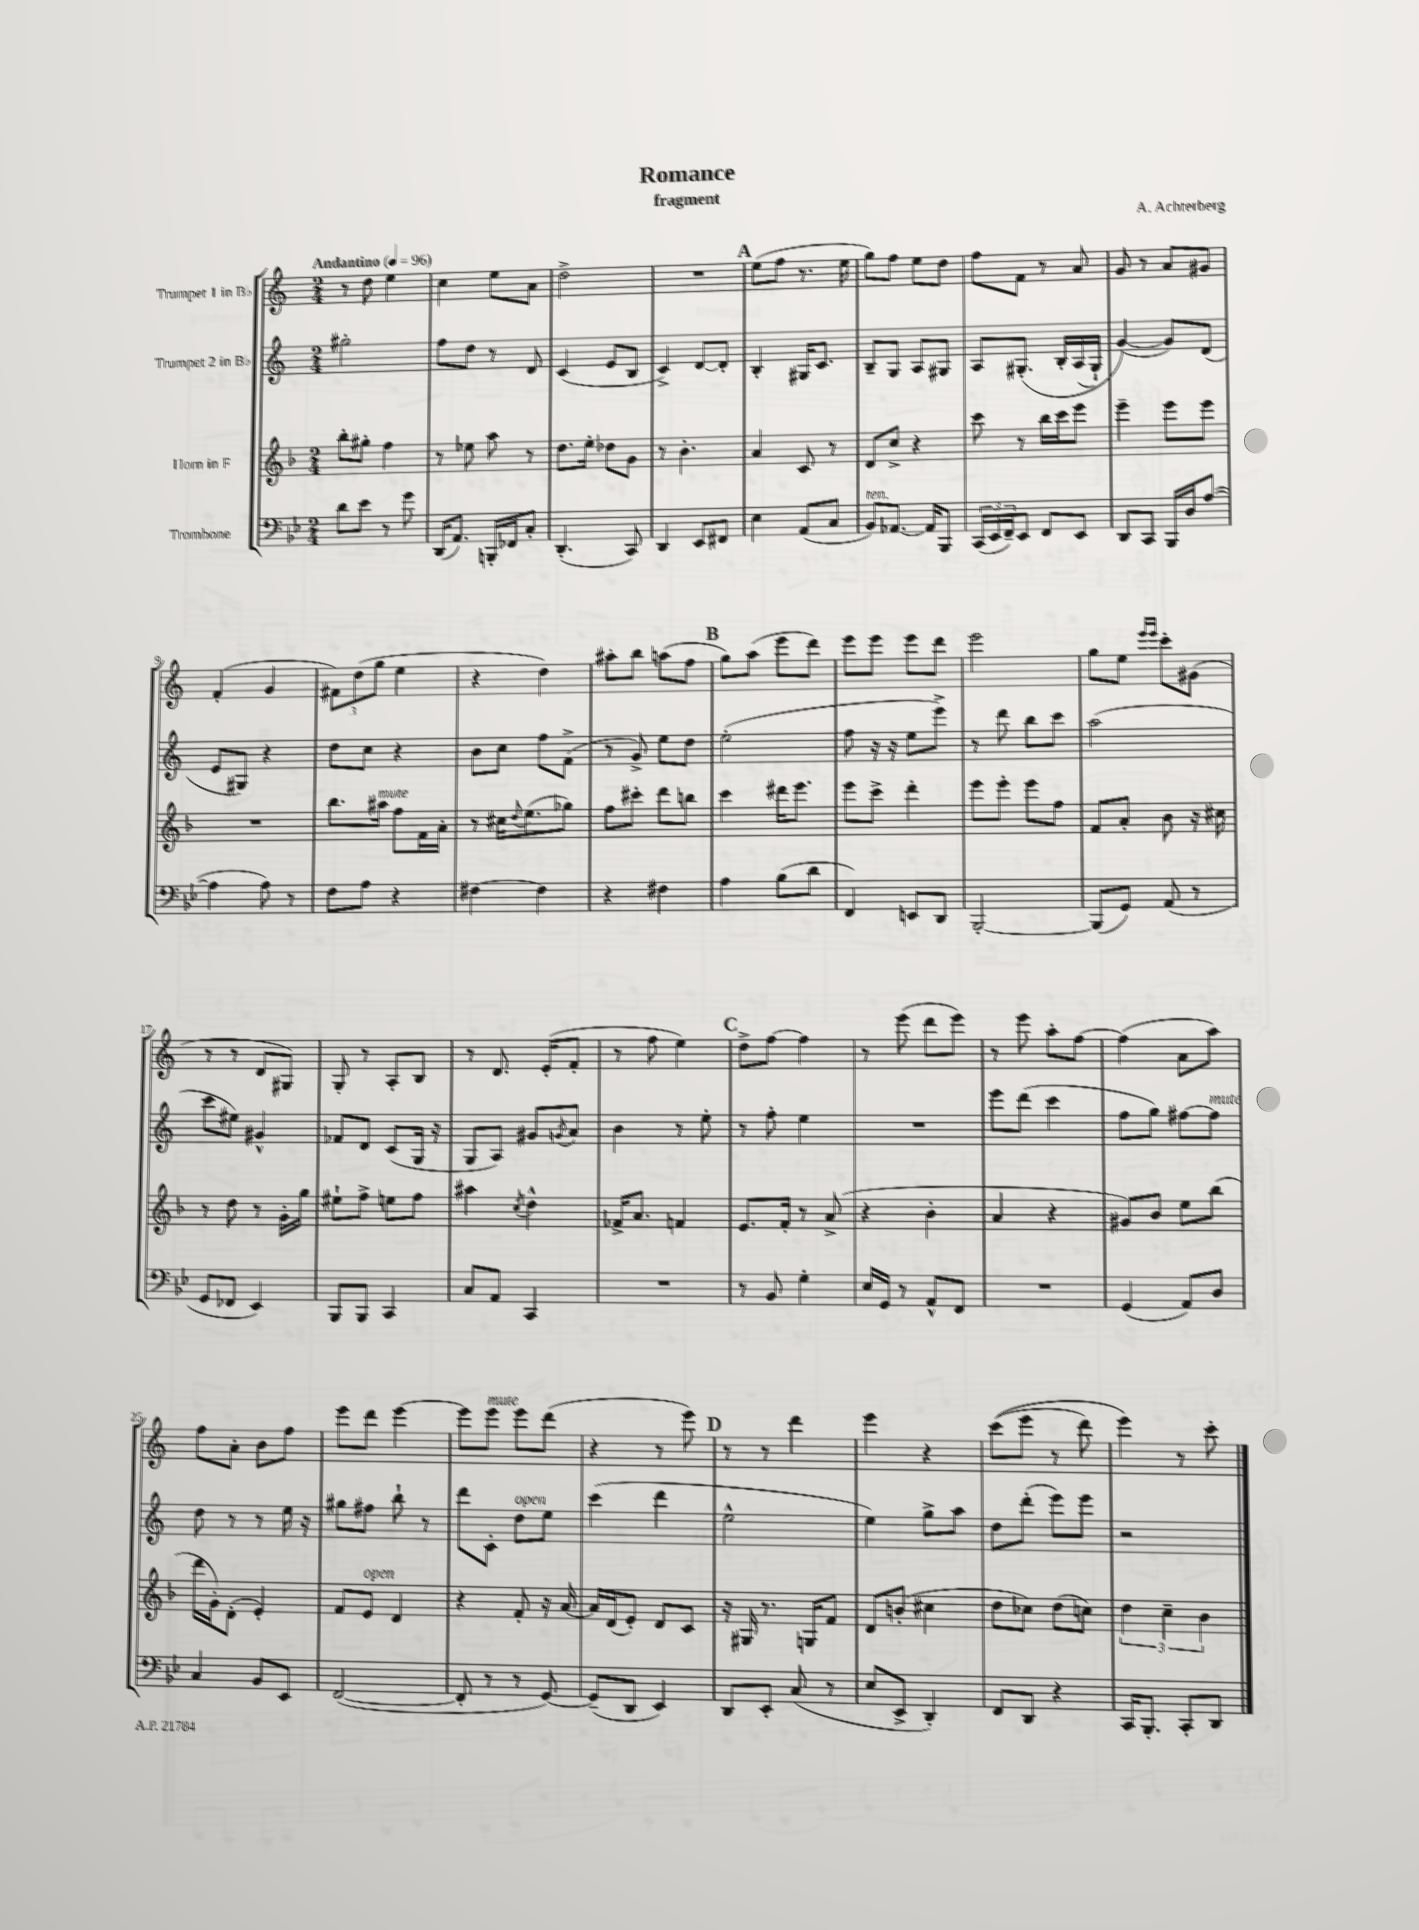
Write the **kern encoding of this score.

**kern	**kern	**kern	**kern
*staff4	*staff3	*staff2	*staff1
*clefF4	*clefG2	*clefG2	*clefG2
*k[b-e-]	*k[b-]	*k[]	*k[]
*M2/4	*M2/4	*M2/4	*M2/4
*MM96	*MM96	*MM96	*MM96
8d\L	8bb-'\L	2gg#'\	8r
8e-\J	8gg#'\J	.	8dd\
8r	4ff\	.	4ee\
8g\	.	.	.
=	=	=	=
(16DD/LK	8r	8ff\L	4cc\
8.AA/J)	.	.	.
.	8ee-\	8dd\J	.
16BBB'/LL	8aa\	8r	8ee\L
16FF-/J	.	.	.
8C'/J	8r	8d/	8a\J
=	=	=	=
(4.DD'/	8.dd\L	(4c/	2dd^\
.	16ee'\Jk	.	.
.	8dd-\L	8e/L	.
8CC/)	8g\J	8B/J	.
=	=	=	=
4DD/	8r	4c^/)	2r
.	4.b-'\	.	.
8EE-/L	.	[8d/L	.
8FF#/J	.	8d'/]J	.
=	=	=	=
4E-\	4a/	4B'/	(8ee\L
.	.	.	8ff\J
(8AA/L	8c/	16G#/LK	8.r
.	.	8.c/J	.
8C/J	8r	.	.
.	.	.	16ee\
=	=	=	=
8BB-/L)	8d/L	8B~/L	8gg\L)
[8.AA-/J	8cc^/J	8G/J	8ff\J
.	4r	8A/L	8ee\L
16AA-/]LK	.	.	.
8BBB-/J	.	8G#/J	8dd\J
=	=	=	=
(24CC/LL	8ccc\	8A/L	8ff\L
24EE-/	.	.	.
24FF~/J)	.	.	.
8EE-/J	8r	&(8.G#'/J	8f\J
8FF/L	16bb-\LL	.	8r
.	16ccc\J	16B'/LL	.
8EE-/J	8eee\J	(16A/	8a/
.	.	16G#`/JJ)	.
=	=	=	=
8DD/L	4eee~\	([4g/&)	8g/
8CC/J	.	.	8r
16BBB-/LL	8eee\L	8g/]L)	8a/L
16D/J	.	.	.
([8A/J	8eee\J	(8d/J	8g#/J
=	=	=	=
4A\]	2r	8e/L	(4f'/
.	.	8G#/J)	.
8A\)	.	4r	4g/
8r	.	.	.
=	=	=	=
8F\L	8.bb-\L	8dd\L	12f#\L)
.	.	.	(12dd\
8A\J	.	8cc\J	.
.	.	.	12gg\J
.	16aa#\Jk	.	.
4r	8ff\L	4r	4ee\
.	16f\L	.	.
.	16a'\JJ	.	.
=	=	=	=
[4F#\	8r	8b\L	4r
.	16cc#\LK	8cc\J	.
.	8qqdd/	.	.
.	(8.ee\	.	.
4F#\]	.	8ff\L	4dd\)
.	8gg-\J)	(8f^\J	.
=	=	=	=
4r	8ff\L	8r	8aa#'\L
.	8ccc#'\J	8g^/)	8bb\J
4F#\	8ddd\L	8ee\L	(8aa\L
.	8bb\J	8dd\J	8ff\J
=	=	=	=
4A\	4ccc\	(2ee'\	8gg\L)
.	.	.	(8aa\J
(8B-\L	16ddd#\LK	.	8eee\L
.	8.eee\J	.	.
8d\J	.	.	8ddd\J)
=	=	=	=
4FF/)	8eee\L	8ff\	8eee\L
.	8ccc^\J	16r	8eee\J
.	.	16r	.
8EE/L	4ddd'\	8ee\L	8eee\L
8DD/J	.	8eee^\J)	8ddd\J
=	=	=	=
[2BBB-'/	8eee\L	8r	2eee\
.	8eee'\J	8ddd\	.
.	8eee\L	8bb\L	.
.	8ff\J	8ccc\J	.
=	=	=	=
(8BBB-/]L	8f/L	(2aa\	8gg\L
8GG/J)	8a'/J	.	8ee\J
.	.	.	16qqeee/LL
.	.	.	16qqeee/JJ
(8AA/	8b-\	.	8ccc'\L
8r	16r	.	(8g#\J
.	16cc#\	.	.
=	=	=	=
8GG/L	8r	8ccc\L	8r
8FF-/J	8dd\	8ee#\J)	8r
4EE-/)	8r	4g#^^/	8d/L
.	16g'\LL	.	8G#/J)
.	16gg\JJ	.	.
=	=	=	=
8BBB-/L	8ee#`\L	8f-/L	8G'/
8BBB-/J	8ff^\J	8d/J	8r
4CC/	8ee\L	(8c/L	8A'/L
.	8ff\J	16G/Jk	8B/J
.	.	16r	.
=	=	=	=
8C/L	4aa#\	8G/L	8r
8AA/J	.	8A/J)	8.d/
.	8qcc/	.	.
4CC/	4dd^^\	8g#/L	.
.	.	.	(16e'/LK
.	.	8qg/	.
.	.	8a/J	8f'/J
=	=	=	=
2r	16f-^/LK	4b\	8r
.	8.a/J	.	.
.	.	.	8ff\
.	4f/	8r	4ee\)
.	.	8ee'\	.
=	=	=	=
8r	8.e/L	8r	8dd^\L
8BB-/	.	8ff'\	[8ff\J
.	16f'/Jk	.	.
4G'\	8r	4ee\	4ff\]
.	(8a^/	.	.
=	=	=	=
16E-/LL	4r	2r	8r
16GG/JJ	.	.	.
8r	.	.	(8eee\
8AA^^/L	4b-'\	.	8ddd\L
8FF/J	.	.	8eee\J)
=	=	=	=
2r	4a/	8eee\L	8r
.	.	(8ddd\J	8eee\
.	4r	4ccc\	8aa'\L
.	.	.	[8ff\J
=	=	=	=
(4GG/	8g#/L)	8ff\L	(4ff\]
.	8b-/J	8gg\J)	.
8AA/L)	8ee\L	[8ff#\L	8a\L
8D/J	(8bb-\J	8ff#\]J	8aa\J)
=	=	=	=
4C/	16ddd\LL	8dd\	8ff\L
.	16g'\J)	.	.
.	(8d'\J	8r	8a'\J
8BB-/L	4e'/)	8r	8b\L
8EE-/J	.	16ee\	8ff\J
.	.	16r	.
=	=	=	=
([2FF/	8f/L	8gg#\L	8eee\L
.	8e/J	8ff#\J	8ddd\J
.	4d/	8bb`\	[4eee\
.	.	8r	.
=	=	=	=
8FF'/]	4r	8ddd\L	8eee\]L
8r	.	8c'\J	8eee\J
8r	8f'/	8dd\L	8eee\L
[8GG/)	16r	8ee\J	(8ddd\J
.	[16a/	.	.
=	=	=	=
(8GG~/]L	16a/]LL	(4ccc\	4r
.	(16d/J	.	.
8DD/J	8e'/J)	.	.
4EE-/)	8d/L	4ddd\	8r
.	8c/J	.	8eee\)
=	=	=	=
8DD/L	16r	2ee^^\	8r
.	16G#/	.	.
8EE-'/J	8.r	.	8r
(8C/	.	.	4ddd\
.	16G/LK	.	.
8r	8f/J	.	.
=	=	=	=
8E-/L	8d/L	4ee\)	4eee\
8EE-^/J	(8b'/J	.	.
4DD'/)	4cc#\	8gg^\L	4r
.	.	8aa\J	.
=	=	=	=
8FF/L	8dd\L	8dd\L	&((8ccc\L
8DD/J	8cc-\J)	(8ddd'\J	8eee\J
4r	(8dd\L	8eee\L)	8r
.	8cc\J)	8eee\J	8ddd\)
=	=	=	=
16CC/LK	6dd\	2r	4eee\&)
8.BBB-'/J	.	.	.
.	6cc~\	.	.
8CC'/L	.	.	8r
.	6b-\	.	.
8DD/J	.	.	8ccc'\
==	==	==	==
*-	*-	*-	*-
